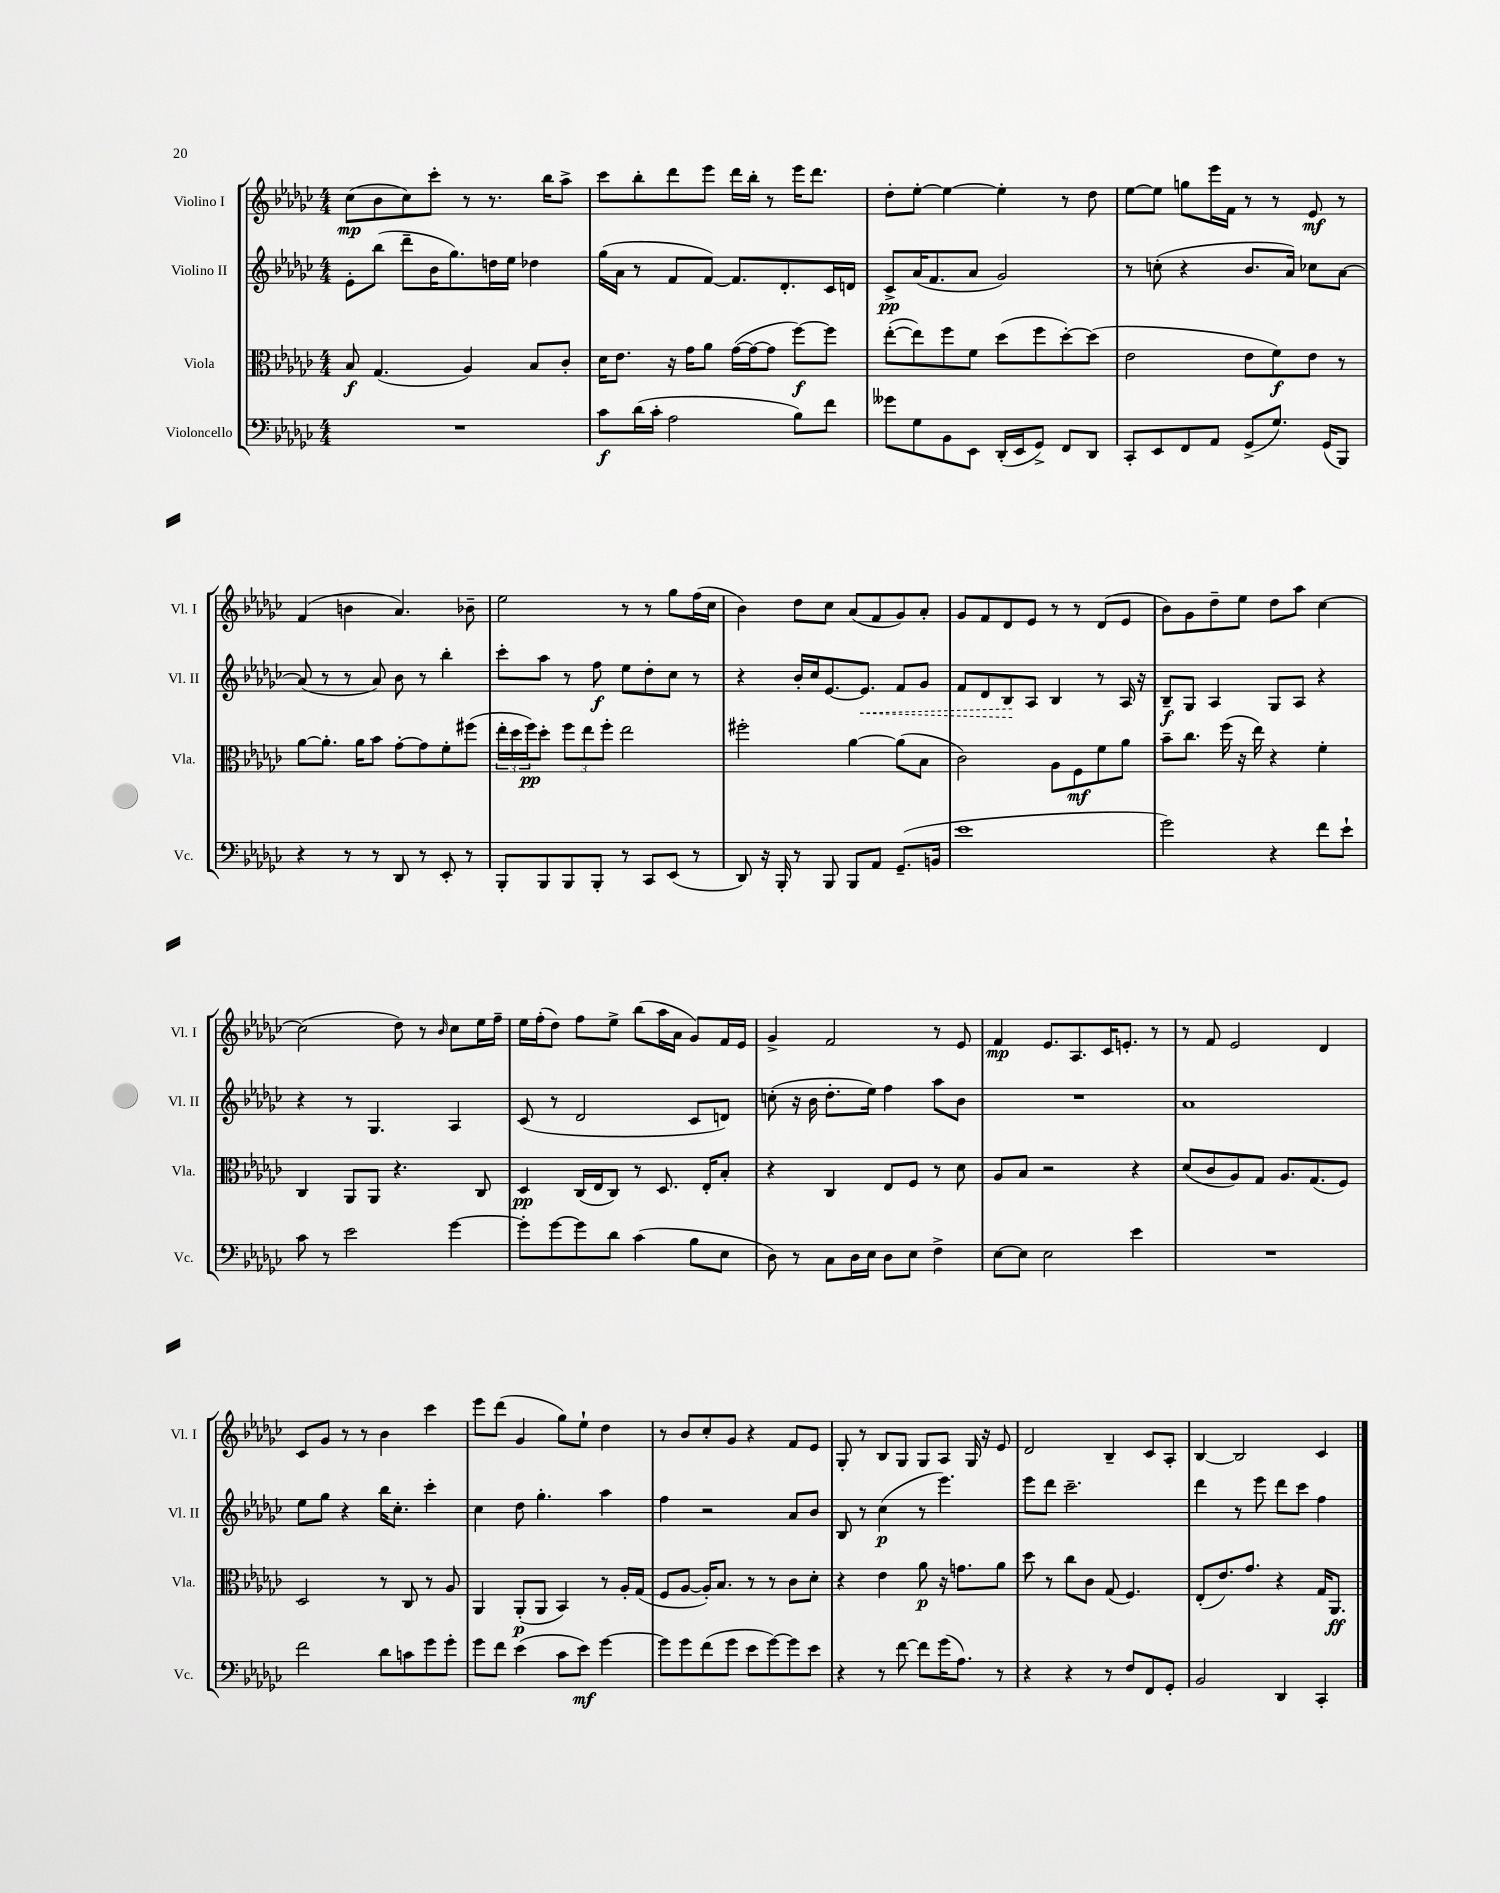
<<
\new StaffGroup <<
\new Staff = "s0" \with { instrumentName = "Violino I" shortInstrumentName = "Vl. I" } {
    \clef treble \key ges \major \numericTimeSignature \time 4/4
    ces''8\mp( bes'8 ces''8) ces'''8-. r8 r8. bes''16 aes''8-> |
    ces'''8 bes''8-. des'''8 ees'''8 des'''16 bes''16-. r8 ees'''16 des'''8. |
    des''8-. ees''8~-. ees''4~ ees''4-. r8 des''8 |
    ees''8~ ees''8 g''8 ees'''16 f'16 r8 r8 ees'8\mf r8 |
    f'4( b'4 aes'4.) bes'8-- |
    ees''2 r8 r8 ges''8 f''16( ces''16 |
    bes'4) des''8 ces''8 aes'8( f'8 ges'8) aes'8-. |
    ges'8 f'8 des'8 ees'8 r8 r8 des'8( ees'8 |
    bes'8) ges'8 des''8-- ees''8 des''8 aes''8 ces''4~ |
    ces''2( des''8) r8 \grace { bes'16 } ces''8 ees''16 f''16-- |
    ees''16 f''16-.( des''8) f''8 ees''8-> bes''8( aes''16 aes'16 ges'8) f'16 ees'16 |
    ges'4-> f'2 r8 ees'8 |
    f'4\mp ees'8. aes8. ces'16 e'8.-. r8 |
    r8 f'8 ees'2 des'4 |
    ces'8 ges'8 r8 r8 bes'4 ces'''4 |
    ees'''8 des'''8( ges'4 ges''8) ees''8-! des''4 |
    r8 bes'8 ces''8-. ges'8 r4 f'8 ees'8 |
    ges8-. r8 bes8 ges8 ges8 aes8 ges16 r16 ees'8 |
    des'2 bes4-- ces'8 aes8-. |
    bes4~ bes2 ces'4 \bar "|." |
}
\new Staff = "s1" \with { instrumentName = "Violino II" shortInstrumentName = "Vl. II" } {
    \clef treble \key ges \major \numericTimeSignature \time 4/4
    ees'8-. bes''8( des'''8-- bes'16 ges''8.) d''16 ees''16 des''4 |
    ges''16( aes'16 r8 f'8 f'8~) f'8. des'8.-. ces'16 d'16 |
    ces'8->\pp aes'16( f'8. aes'8 ges'2) |
    r8 c''8-.( r4 bes'8. aes'16) ces''8 aes'8~ |
    aes'8( r8 r8 aes'8) bes'8 r8 bes''4-. |
    ces'''8-. aes''8 r8 f''8\f ees''8 des''8-. ces''8 r8 |
    r4 bes'16-. ces''16 ees'8.~ \once \override Hairpin.style = #'dashed-line ees'8.\< f'8 ges'8 |
    f'8 des'8 bes8\! aes8 bes4 r8 aes16 r16 |
    bes8--\f ges8 aes4 ges8 aes8 r4 |
    r4 r8 ges4. aes4 |
    ces'8( r8 des'2 ces'8 d'8) |
    c''8-.( r16 bes'16 des''8.-. ees''16) f''4 aes''8 bes'8 |
    R1 |
    aes'1 |
    ees''8 ges''8 r4 bes''16 ces''8.-. ces'''4-. |
    ces''4 des''8 ges''4.-. aes''4 |
    f''4 r2 aes'8 bes'8 |
    bes8 r8 ces''4\p( r8 ees'''4.) |
    ees'''8 des'''8 ces'''2.-- |
    des'''4 r8 ees'''8 des'''8 ces'''8 f''4 \bar "|." |
}
\new Staff = "s2" \with { instrumentName = "Viola" shortInstrumentName = "Vla." } {
    \clef alto \key ges \major \numericTimeSignature \time 4/4
    bes8\f ges4.( aes4) bes8 ces'8-. |
    des'16 ees'8. r16 ges'16 aes'8 ges'16~( ges'16~ ges'8 f''8~\f) f''8 |
    ees''8~-.( ees''8) f''8 f'8 des''8( f''8 des''8~-.) des''8( |
    ees'2 ees'8 f'8\f) ees'8 r8 |
    aes'8~ aes'8.-. aes'16 bes'8 ges'8~-. ges'8 f'8-. fis''8( |
    \tuplet 3/2 { ees''16-. des''16 f''16\pp) } des''8-. \tuplet 3/2 { f''8 ees''8 f''8-. } ees''2 |
    fis''2-. aes'4~ aes'8( bes8 |
    ces'2) aes8 f8\mf f'8 aes'8 |
    bes'8-- ces''8. f''16( r16 ees''16) r4 f'4-. |
    ces4 aes,8 aes,8 r4. ces8 |
    des4\pp ces16( ees16 ces8) r8 des8. ees16-. bes8-. |
    r4 ces4 ees8 f8 r8 des'8 |
    aes8 bes8 r2 r4 |
    des'8( ces'8 aes8) ges8 aes8. ges8.( f8) |
    des2 r8 ces8 r8 aes8 |
    aes,4 aes,8-.\p( aes,8 bes,4) r8 aes16-. ges16( |
    f8 aes8~ aes16-.) bes8. r8 r8 ces'8 des'8-. |
    r4 ees'4 aes'8\p r16 g'8. aes'8 |
    des''8 r8 ces''8 ces'8 ges8( f4.) |
    ees8-.( ees'8.) ges'8. r4 ges16 aes,8.\ff \bar "|." |
}
\new Staff = "s3" \with { instrumentName = "Violoncello" shortInstrumentName = "Vc." } {
    \clef bass \key ges \major \numericTimeSignature \time 4/4
    R1 |
    ces'8\f des'16( ces'16-. aes2 bes8) f'8 |
    geses'8 ges8 bes,8 ees,8 des,16-.( ees,16 ges,8->) f,8 des,8 |
    ces,8-. ees,8 f,8 aes,8 ges,8->( ges8.) ges,16( bes,,8) |
    r4 r8 r8 des,8 r8 ees,8-. r8 |
    bes,,8-. bes,,8 bes,,8 bes,,8-. r8 ces,8 ees,8( r8 |
    des,8) r16 bes,,16-. r8 bes,,8 bes,,8 aes,8 ges,8.--( b,16 |
    ees'1 |
    ges'2) r4 f'8 ees'8-! |
    ces'8 r8 ees'2 ges'4~ |
    ges'8-. ges'8~ ges'8 des'8 ces'4( bes8 ees8 |
    des8) r8 ces8 des16 ees16 des8 ees8 f4-> |
    ees8~ ees8 ees2 ees'4 |
    R1 |
    f'2 des'8 c'8 ges'8 ges'8-. |
    ges'8 f'8 ees'4( ces'8 ees'8\mf) ges'4~ |
    ges'8 ges'8 f'8( ges'8 ees'8 ges'8~) ges'8 ees'8 |
    r4 r8 f'8~ f'8 ges'16( aes8.) r8 |
    r4 r4 r8 f8 f,8 ges,8-. |
    bes,2 des,4 ces,4-. \bar "|." |
}
>>
>>
\layout { \context { \Score \remove "Bar_number_engraver" } }
